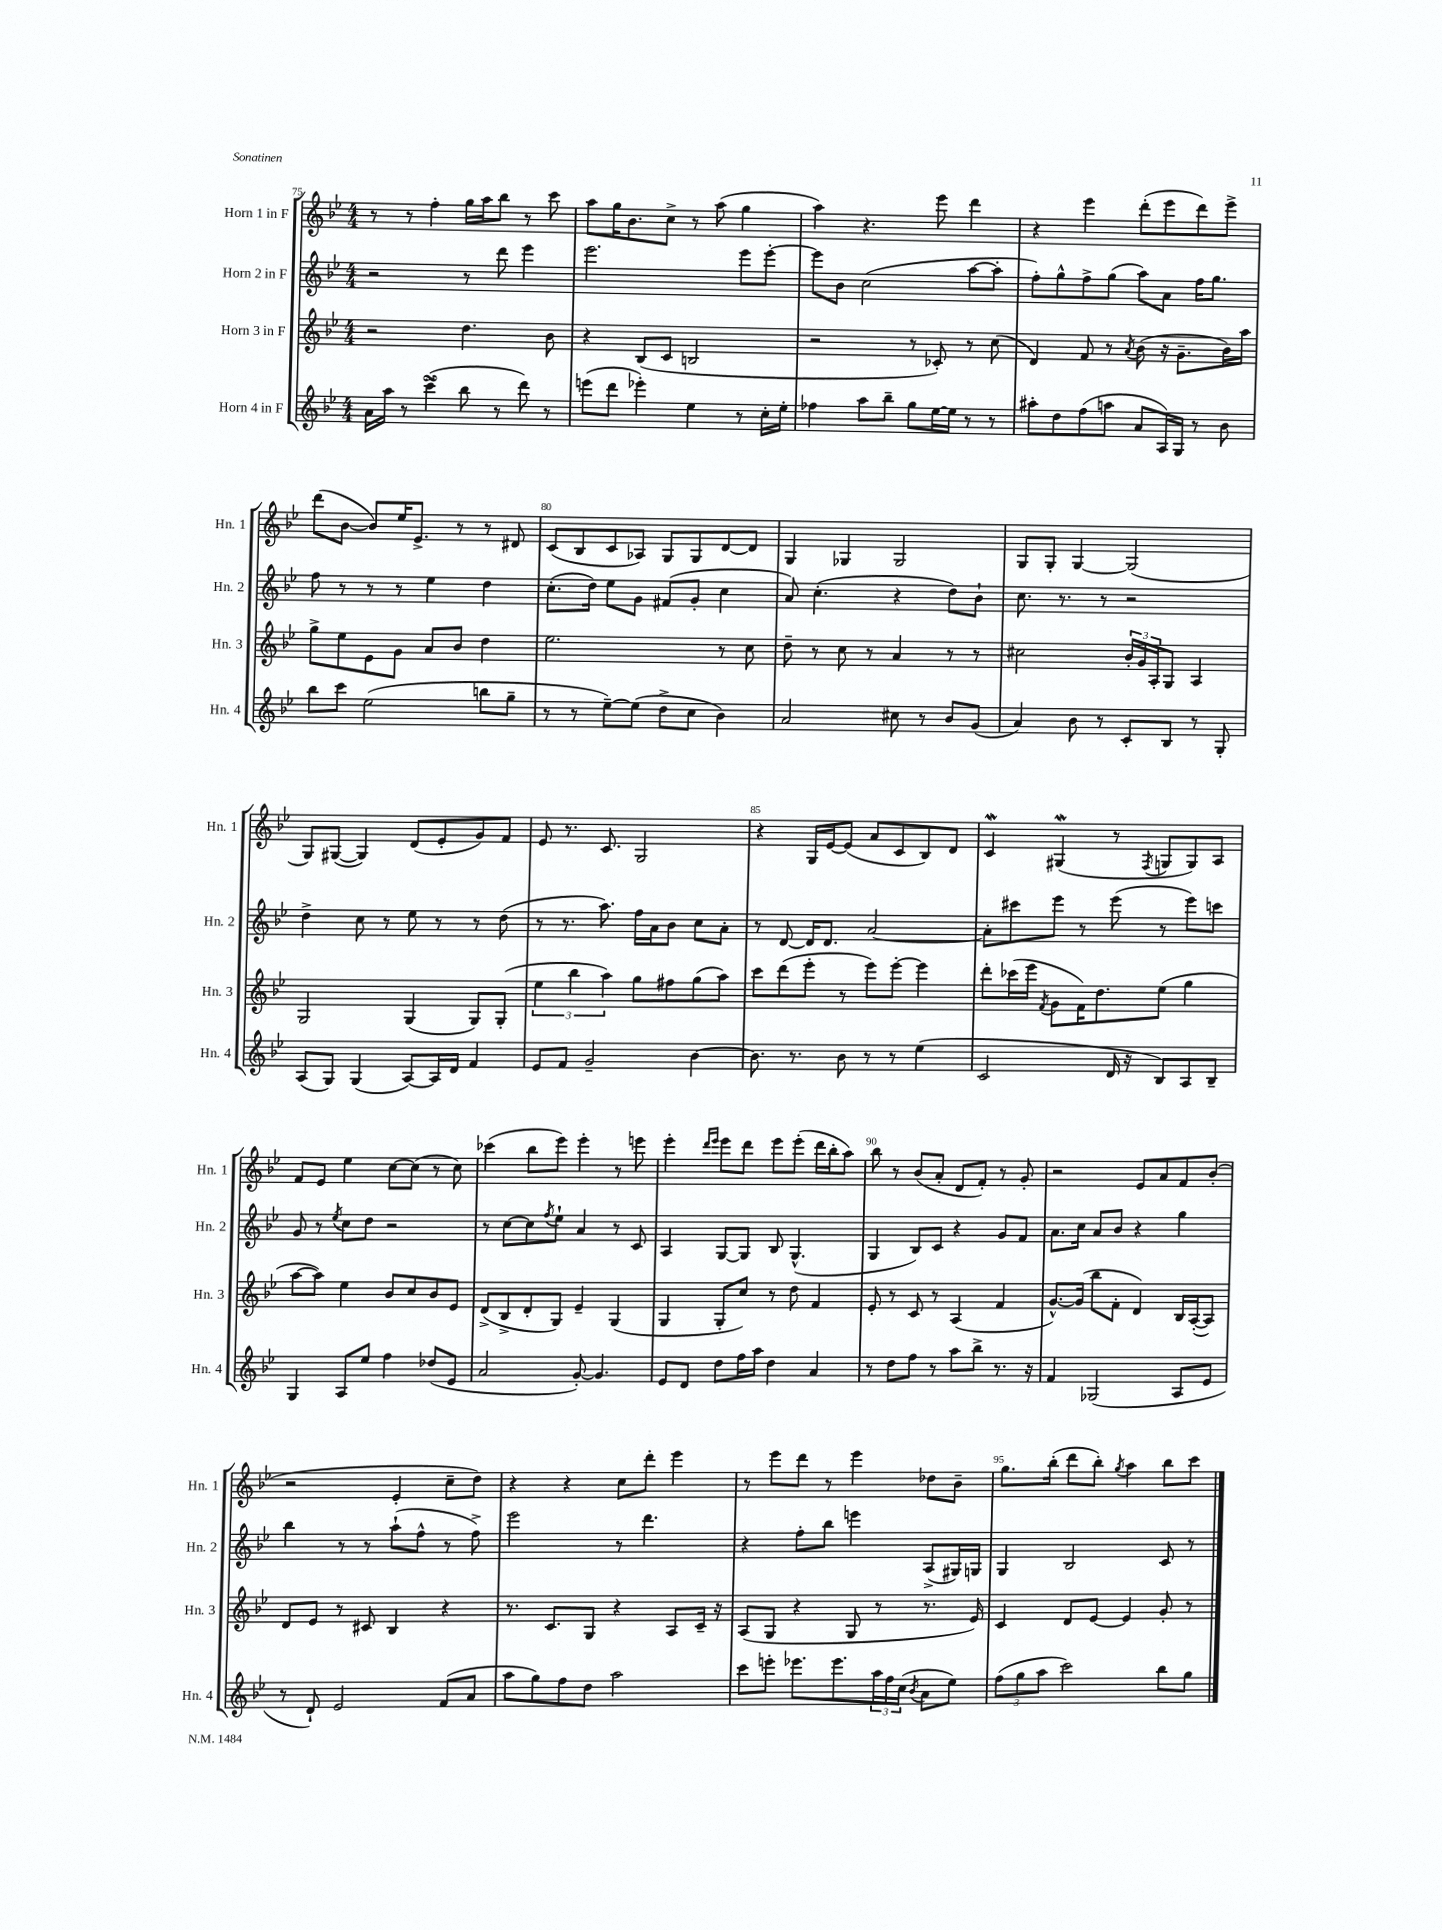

**kern	**kern	**kern	**kern
*part4	*part3	*part2	*part1
*staff4	*staff3	*staff2	*staff1
*I"Horn 4 in F	*I"Horn 3 in F	*I"Horn 2 in F	*I"Horn 1 in F
*I'Hn. 4	*I'Hn. 3	*I'Hn. 2	*I'Hn. 1
*clefG2	*clefG2	*clefG2	*clefG2
*k[b-e-]	*k[b-e-]	*k[b-e-]	*k[b-e-]
*M4/4	*M4/4	*M4/4	*M4/4
=75	=75	=75	=75
16a\LL	2r	2r	8r
16aa\JJ	.	.	.
8r	.	.	8r
(4cccsSSS^\	.	.	4ff'\
8bb-\	4.dd\	8r	16gg\LL
.	.	.	16aa\J
8r	.	8ddd\	8bb-\J
8ddd\)	.	4eee-\	8r
8r	8b-\	.	8ccc\
=76	=76	=76	=76
(8eeen\L	4r	2.eee-\	8aa\L
8ddd\J	.	.	16gg\K
.	.	.	8.b-\
4eee-X'\)	(8B-/L	.	.
.	8c/J	.	8cc^\J
4ee-\	2Bn/	.	8r
.	.	.	(8aa\
8r	.	8eee-\L	4gg\
16cc'\LL	.	[8eee-'\J	.
16ee-'\JJ	.	.	.
=77	=77	=77	=77
4ff-X\	2r	8eee-\L]	4aa\)
.	.	8b-\J	.
8aa\L	.	(2cc\	4.r
8bb-~\J	.	.	.
8gg\L	8r	.	.
[16ee-\L	8c-X'/)	.	8eee-\
16ee-\JJ]	.	.	.
8r	8r	[8aa\L	4ddd\
8r	(8cc\	8aa'\J]	.
=78	=78	=78	=78
8aa#X'\L	4d/)	8ff'\L)	4r
8dd\	.	8gg^^\	.
(8ff\	8f/	8ff^\	4eee-\
8aan\J	8r	(8gg\J	.
.	8qa/	.	.
8a/L	(8b-\	8aa\L)	(8ddd'\L
16A/L)	16r	8a\J	8eee-\
16G/JJ	8.g~\L	.	.
8r	.	16ff\KL	8ddd\)
.	.	8.gg\J	.
8b-\	16b-\L)	.	8eee-^\J
.	16aa\JJ	.	.
!!LO:LB:g=z
=79	=79	=79	=79
8bb-\L	8gg^\L	8ff\	(8ddd\L
8ccc\J	8ee-\	8r	[8b-\J
(2ee-\	8e-\	8r	8b-/L])
.	8g\J	8r	16ee-/K
.	.	.	8.e-^/J
.	8a/L	4ee-\	.
.	8b-/J	.	8r
8bbn\L	4dd\	4dd\	8r
8gg~\J	.	.	8d#X/
=80	=80	=80	=80
8r	2.ee-\	(8.cc'\L	(8c/L
8r	.	.	8B-/
.	.	16dd\Jk)	.
[8ee-~\L)	.	8ee-\L	8c/
(8ee-\J]	.	8g\J	8A-X/J)
8dd^\L	.	(8f#X/L	8G/L
8cc\J	.	8g'/J	8G/
4b-\)	8r	4cc\	[8d/
.	8cc\	.	8d/J]
=81	=81	=81	=81
2a/	8dd~\	8a/)	4G/
.	8r	(4.cc'\	.
.	8cc\	.	4G-X/
.	8r	.	.
8cc#X\	4a/	4r	2G-/
8r	.	.	.
8b-/L	8r	8dd\L)	.
(8g/J	8r	8b-`\J	.
=82	=82	=82	=82
4a/)	2cc#X\	8.cc\	8G/L
.	.	.	8G'/J
.	.	8.r	.
8b-\	.	.	[4G/
8r	.	8r	.
8c'/L	24b-'/LL	2r	(2G/]
.	24g/	.	.
.	24A'/J	.	.
8B-/J	8G/J	.	.
8r	4A/	.	.
8G'/	.	.	.
!!LO:LB:g=z
=83	=83	=83	=83
(8A/L	2G/	4dd^\	8G/L)
8G/J)	.	.	([8G#X/J
(4G/	.	8cc\	4G#/])
.	.	8r	.
[8A/L)	(4G/	8ee-\	(8d/L
16A/L]	.	8r	8e-'/
16d/JJ	.	.	.
4f/	8G/L)	8r	8g/)
.	(8G'/J	(8dd\	8f/J
=84	=84	=84	=84
8e-/L	6ee-\	8r	8e-/
8f/J	.	8.r	8.r
.	6bb-\	.	.
2g~/	.	.	.
.	.	8.aa\)	8.c/
.	6aa\)	.	.
.	8gg\L	16ff\LL	2G/
.	.	16a\J	.
.	8ff#X\	8b-\J	.
[4b-\	(8gg\	8cc\L	.
.	8aa\J)	8a'\J	.
=85	=85	=85	=85
8.b-\]	8ccc\L	8r	4r
.	(8ddd\	[8d/	.
8.r	.	.	.
.	8eee-'\J	16d/KL]	16G/LL
.	.	8.d/J	[16e-/J
8b-\	8r	.	(8e-/J]
8r	8eee-\L)	[2a/	8a/L
8r	[8eee-'\J	.	8c/
(4ee-\	4eee-\]	.	8B-/)
.	.	.	8d/J
=86	=86	=86	=86
2c/	8ddd'\L	8a'\L]	4cW/
.	(16ccc-X\L	8ccc#X\	.
.	16eee-\JJ	.	.
.	8qf/	.	.
.	8g\L	8eee-\J	(4G#XW/
.	16f\K)	8r	.
.	8.dd\	.	.
16d/	.	(8eee-\	8r
16r	.	.	.
.	.	.	8qF/
8B-/L)	(8ee-\J	8r	8Gn/L
8A/	4gg\	8eee-\L)	8G/)
8B-~/J	.	8cccn\J	8A/J
!!LO:LB:g=z
=87	=87	=87	=87
4G/	[8aa\L	8g/	8f/L
.	8aa\J])	8r	8e-/J
.	.	8qee-/	.
8A/L	4ee-\	8cc\L	4ee-\
8ee-/J	.	8dd\J	.
4ff\	8b-/L	2r	[8cc\L
.	8cc/	.	(8cc\J]
(8dd-X/L	8b-/	.	8r
8e-/J	8e-/J	.	8cc\)
=88	=88	=88	=88
2a/	(8d^/L	8r	(4ccc-X\
.	8B-^/	[8cc\L	.
.	8d'/	8cc\]	8bb-\L
.	.	8qff/	.
.	8G/J)	8ee-`\J	8eee-\J)
[8g'/)	4e-~/	4a/	4eee-'\
4.g/]	.	.	.
.	(4G/	8r	8r
.	.	8c/	8eeen\
=89	=89	=89	=89
8e-/L	4G/	4A/	4eee-'\
8d/J	.	.	.
.	.	.	16qqddd/LL
.	.	.	16qqeee-/JJ
8dd\L	8G'/L	[8G/L	8eee-\L
16ff\L	8cc/J)	8G/J]	8ddd\J
16aa\JJ	.	.	.
4dd\	8r	8B-/	8eee-\L
.	8dd\	(4.G^^/	(8eee-'\J
4a/	4f/	.	16ddd\LL
.	.	.	16bb-'\J
.	.	.	8aa\J)
=90	=90	=90	=90
8r	8e-'/	4G/	8bb-\
8dd\L	8r	.	8r
8ff\J	8c/	8B-/L)	(8b-/L
8r	8r	8c/J	8a'/J
8aa\L	(4A/	4r	8d/L
8bb-^\J	.	.	8f'/J)
8.r	4f/	8g/L	8r
.	.	8f/J	8g'/
16r	.	.	.
=91	=91	=91	=91
4f/	[8.g^^/L)	8.a\L	2r
.	(16g/Jk]	16cc\Jk	.
(2G-X/	8bb-\L	8a/L	.
.	8f'\J	8b-/J	.
.	4d/)	4r	8e-/L
.	.	.	8a/
8A/L	16B-/LL	4gg\	8f/
.	([16A'/J	.	.
8e-/J	8A/J])	.	(8b-'/J
!!LO:LB:g=z
=92	=92	=92	=92
8r	8d/L	4bb-\	2r
8d`/)	8e-/J	.	.
2e-/	8r	8r	.
.	8c#X/	8r	.
.	4B-/	(8aa`\L	4e-'/
.	.	8ff^^\J	.
(8f/L	4r	8r	8cc~\L
8a/J	.	8ff^\)	8dd\J)
=93	=93	=93	=93
8aa\L	8.r	2eee-\	4r
8gg\)	.	.	.
.	8.c/L	.	.
8ff\	.	.	4r
8dd\J	8G/J	.	.
2aa\	4r	8r	8cc\L
.	.	4.ddd\	8ddd'\J
.	8A/L	.	4eee-\
.	16c~/Jk	.	.
.	16r	.	.
=94	=94	=94	=94
8ccc\L	(8A/L	4r	8r
8eeen'\J	8G/J	.	8eee-\L
8.eee-X\L	4r	8ff'\L	8ddd\J
.	.	8bb-\J	8r
8.eee-\	.	.	.
.	8G/	4eeen\	4eee-\
24aa\L	8r	.	.
24ff\	.	.	.
(24cc\JJ	.	.	.
8qb-/	.	.	.
8a\L	8.r	(8A^/L	8dd-X\L
8ee-\J)	.	16G#X/L)	8b-~\J
.	16e-/)	16Gn/JJ	.
=95	=95	=95	=95
(12ff\L	4c/	4G/	8.gg\L
12gg\	.	.	.
12aa\J	.	.	.
.	.	.	(16bb-'\Jk
2ccc\)	8d/L	2B-/	8ddd\L
.	[8e-/J	.	8bb-'\J)
.	.	.	8qgg/
.	4e-/]	.	4aa\
8bb-\L	8g'/	8c/	8bb-\L
8gg\J	8r	8r	8ccc\J
==	==	==	==
*-	*-	*-	*-
